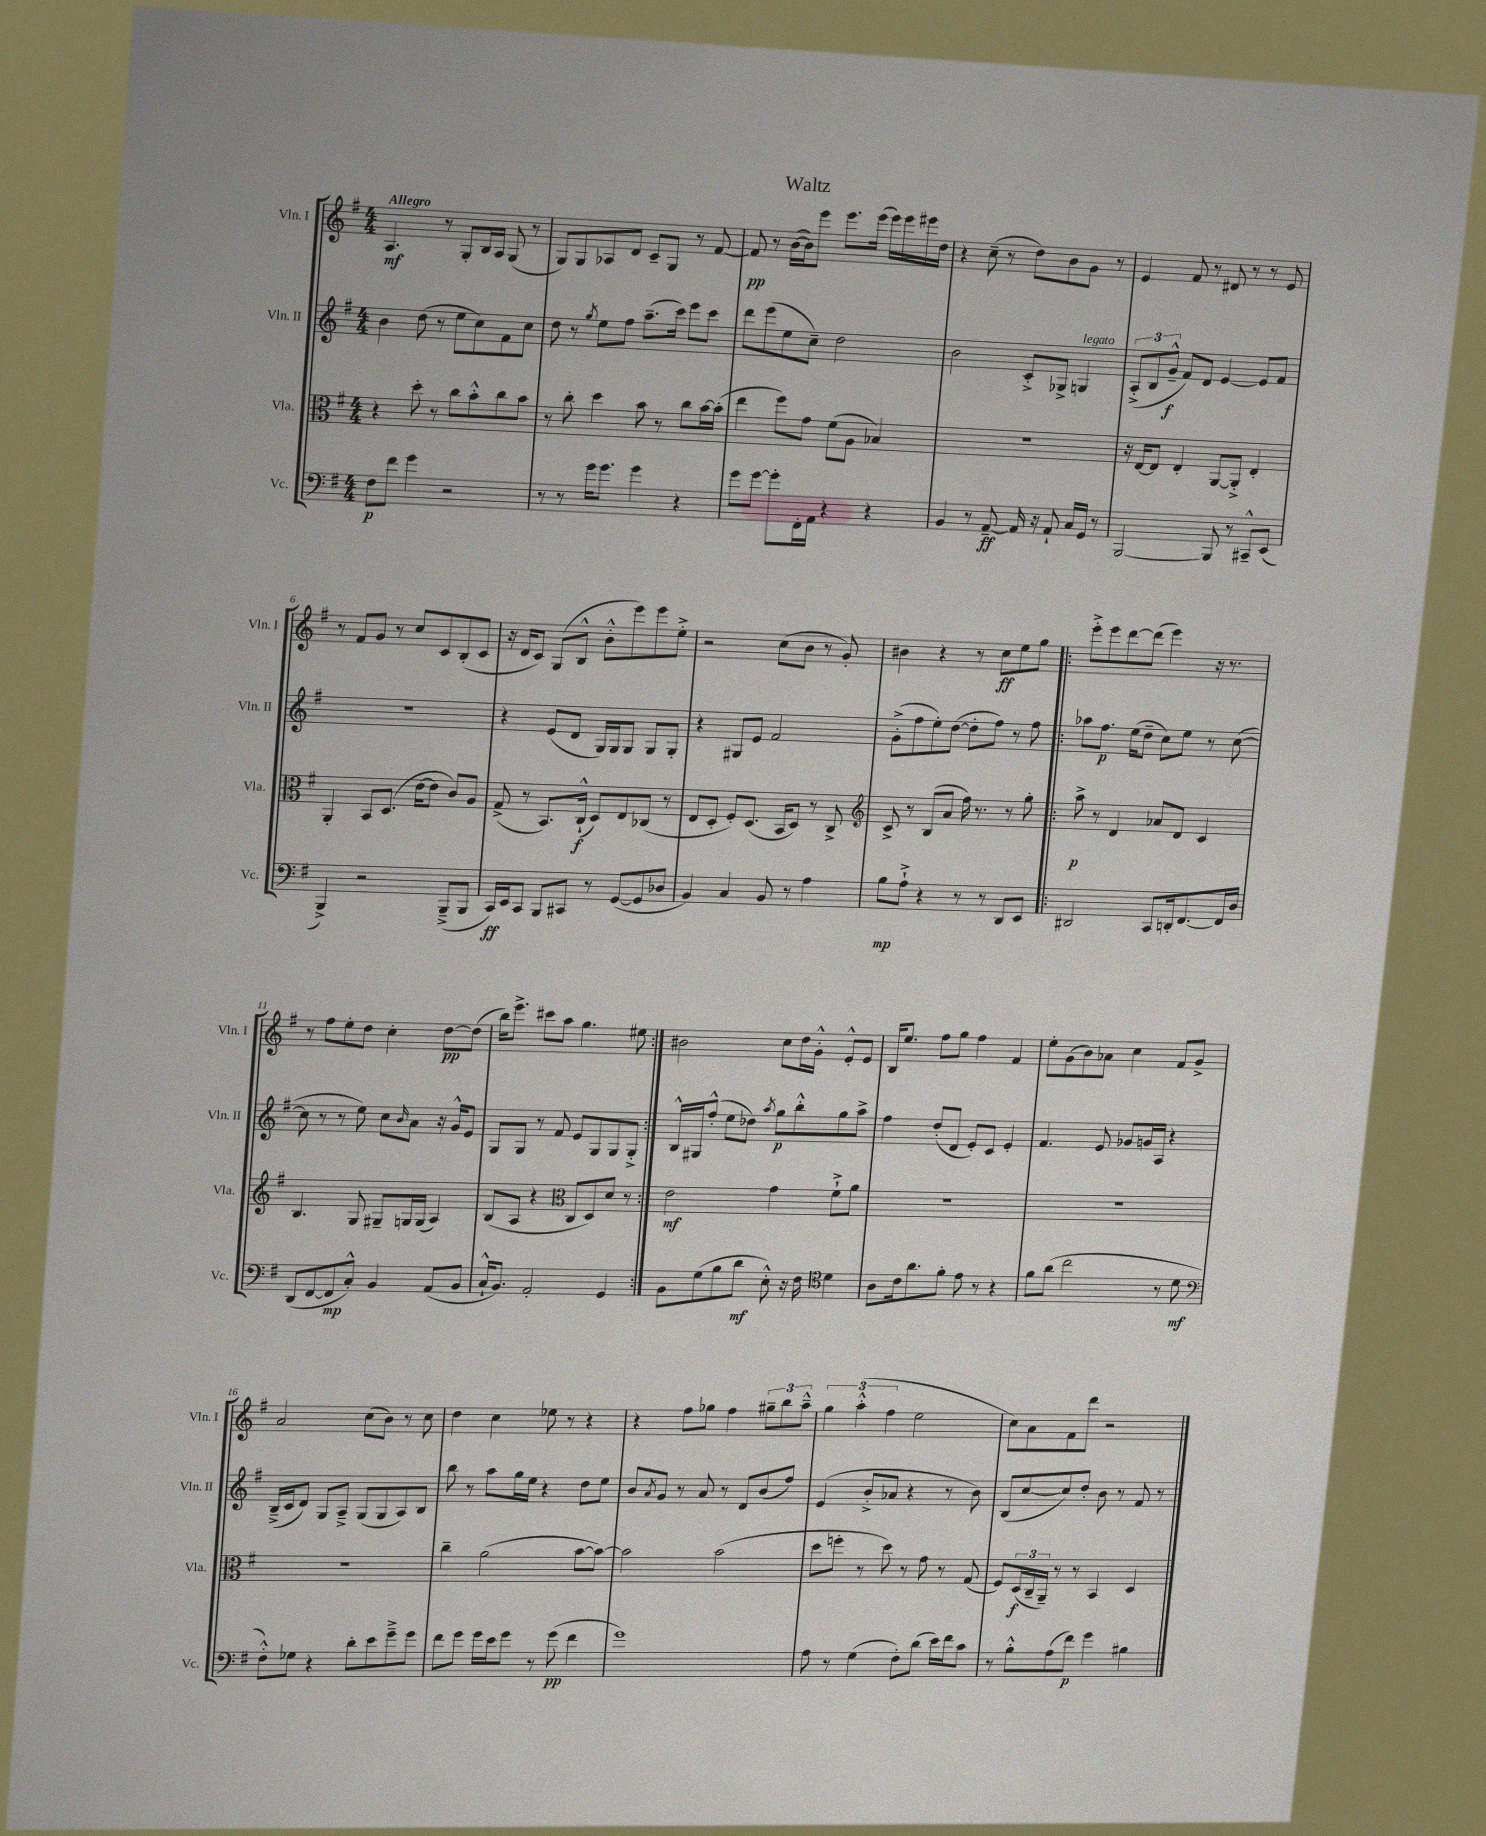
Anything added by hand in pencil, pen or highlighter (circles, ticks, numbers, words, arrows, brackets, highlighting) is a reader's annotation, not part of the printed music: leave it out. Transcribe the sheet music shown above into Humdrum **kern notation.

**kern	**dynam	**kern	**dynam	**kern	**dynam	**kern	**dynam
*part4	*part4	*part3	*part3	*part2	*part2	*part1	*part1
*staff4	*staff4	*staff3	*staff3	*staff2	*staff2	*staff1	*staff1
*I"Vc.	*	*I"Vla.	*	*I"Vln. II	*	*I"Vln. I	*
*I'Vc.	*	*I'Vla.	*	*I'Vln. II	*	*I'Vln. I	*
*clefF4	*	*clefC3	*	*clefG2	*	*clefG2	*
*k[f#]	*	*k[f#]	*	*k[f#]	*	*k[f#]	*
*M4/4	*	*M4/4	*	*M4/4	*	*M4/4	*
=1	=1	=1	=1	=1	=1	=1	=1
!	!	!	!	!	!	!LO:TX:a:B:t=Allegro	!
8F#\L	p	4r	.	4b\	.	4.A/	mf
8f#\J	.	.	.	.	.	.	.
4g\	.	8dd'\	.	(8dd\	.	.	.
.	.	8r	.	8r	.	8r	.
2r	.	8cc\L	.	8ee\L	.	8G'/L	.
.	.	8b'^^\	.	8cc\)	.	16B/L	.
.	.	.	.	.	.	16A/JJ	.
.	.	8cc\	.	8f#\	.	(8G/	.
.	.	8b\J	.	8cc\J	.	8r	.
=2	=2	=2	=2	=2	=2	=2	=2
8r	.	8r	.	8dd\	.	8G/L)	.
8r	.	8cc'\	.	8r	.	8G/	.
.	.	.	.	8qgg/	.	.	.
16g\KL	.	4dd\	.	8ee\L	.	8A-X/	.
8.g\J	.	.	.	.	.	.	.
.	.	.	.	8ff#\J	.	8d/J	.
4g\	.	8b\	.	(8.aa~\L	.	8c~/L	.
.	.	8r	.	.	.	8G/J	.
.	.	.	.	16ccc\Jk)	.	.	.
4r	.	8cc\L	.	8eee\L	.	8r	.
.	.	[16b\L	.	8ccc\J	.	[8f#/	.
.	.	(16b'\JJ]	.	.	.	.	.
=3	=3	=3	=3	=3	=3	=3	=3
8g\L	.	4ee\	.	8ddd\L	.	8f#/]	pp
[8g\J	.	.	.	(8eee\	.	8r	.
8g'\L]	.	8ff#\L)	.	8ee\	.	([16b\LL	.
.	.	.	.	.	.	16b\J])	.
16FF#'\L	.	8g\J	.	8cc~\J)	.	8eee\J	.
16AA\JJ	.	.	.	.	.	.	.
4r	.	(8f#\L	.	2dd\	.	8.eee\L	.
.	.	8A\J	.	.	.	.	.
.	.	.	.	.	.	(16eee\Jk	.
4r	.	4B-X/)	.	.	.	16eee\LL)	.
.	.	.	.	.	.	16eee\	.
.	.	.	.	.	.	16eee#X\	.
.	.	.	.	.	.	16dd\JJ	.
=4	=4	=4	=4	=4	=4	=4	=4
4BB/	.	1r	.	2b\	.	4r	.
8r	.	.	.	.	.	(8cc~\	.
[8AA~/	ff	.	.	.	.	8r	.
16AA/]	.	.	.	8c'^/L	.	8dd\L)	.
16r	.	.	.	.	.	.	.
8AA`/	.	.	.	8G-X^/J	.	8b\	.
!	!	!	!	!LO:TX:a:i:t=legato	!	!	!
16C/LL	.	.	.	4Gn/	.	8g\J	.
16GG/JJ	.	.	.	.	.	.	.
8r	.	.	.	.	.	8r	.
=5	=5	=5	=5	=5	=5	=5	=5
[2BBB/	.	16r	.	(12A'^/L	.	4e/	.
.	.	[16E/KL	.	.	.	.	.
.	.	.	.	12B/	.	.	.
.	.	8E/J]	.	.	.	.	.
.	.	.	.	12g~^^/J	f	.	.
.	.	4E'/	.	8f#/L)	.	8f#/	.
.	.	.	.	8d/J	.	8r	.
8BBB/]	.	[8AA/L	.	[4e/	.	8d#X/	.
8r	.	8AA'^/J]	.	.	.	8r	.
8CC#X~^^/L	.	4E'/	.	8e/L]	.	8r	.
(8EE/J	.	.	.	8f#/J	.	8e/	.
!!LO:LB:g=z
=6	=6	=6	=6	=6	=6	=6	=6
4BBB^/)	.	4AA'/	.	1r	.	8r	.
.	.	.	.	.	.	8f#/L	.
2r	.	8BB/L	.	.	.	8g/J	.
.	.	(8.D/J	.	.	.	8r	.
.	.	.	.	.	.	8cc/L	.
.	.	[16e\KL	.	.	.	.	.
.	.	8e\J]	.	.	.	8c/	.
(8BBB~^/L	.	8c/L)	.	.	.	(8B'/	.
8BBB/J	.	8A/J	.	.	.	8c/J	.
=7	=7	=7	=7	=7	=7	=7	=7
16CC/LL)	ff	(8G^/	.	4r	.	16r	.
16EE/J	.	.	.	.	.	16d/KL	.
8CC/J	.	8r	.	.	.	8c/J)	.
8BBB/L	.	8.BB/L)	.	(8e/L	.	(8G/L	.
8CC#X/J	.	.	.	8d/J	.	8B^^/J	.
.	.	(16C`^^/Jk	f	.	.	.	.
8r	.	8D/L)	.	16G/LL)	.	8b'^^\L	.
.	.	.	.	16G/J	.	.	.
([8GG/L	.	8E/	.	8G/J	.	8eee\)	.
8GG/]	.	(8C-X/J	.	8G/L	.	8eee\	.
8D-X/J	.	8r	.	8G'/J	.	8ee'^\J	.
=8	=8	=8	=8	=8	=8	=8	=8
4BB/)	.	8E/L	.	4r	.	2r	.
.	.	8D'/J	.	.	.	.	.
4C/	.	8F#'/L)	.	8G#X/L	.	.	.
.	.	(8.D/J	.	8e/J	.	.	.
8BB/	.	.	.	2f#/	.	(8cc\L	.
.	.	16BB/KL	.	.	.	.	.
8r	.	8D/J)	.	.	.	8b\J	.
4A\	.	8r	.	.	.	8r	.
.	.	8C^/	.	.	.	8g'/)	.
=9	=9	=9	=9	=9	=9	=9	=9
*	*	*clefG2	*	*	*	*	*
8B\L	mp	8c^/	.	(8g'^\L	.	4b#X\	.
8A`^\J	.	8r	.	8ff#\	.	.	.
4r	.	(8B/L	.	8ee'\)	.	4r	.
.	.	8a/J	.	([8dd\J	.	.	.
8r	.	16ff#\)	.	8dd'\L]	.	8r	.
.	.	8.r	.	.	.	.	.
8r	.	.	.	8ff#\J)	.	8cc\L	ff
8DD/L	.	8r	.	8r	.	8ee\	.
8EE/J	.	8gg'\	.	8ff#\	.	8gg\J	.
=10!|:	=10!|:	=10!|:	=10!|:	=10!|:	=10!|:	=10!|:	=10!|:
2DD#X/	.	8aa^\	p	8aa-X\L	.	8eee'^\L	.
.	.	8r	.	8.ff#\J	p	8eee\	.
.	.	4d/	.	.	.	[8ddd\	.
.	.	.	.	(16ee\KL	.	.	.
.	.	.	.	8dd~\J	.	(8ddd\J]	.
8CC/L	.	8a-X/L	.	8cc\L)	.	4eee\)	.
16DDn'/k	.	8d/J	.	8ee\J	.	.	.
[8.FF#/	.	.	.	.	.	.	.
.	.	4c/	.	8r	.	16r	.
.	.	.	.	.	.	8.r	.
16FF#/L]	.	.	.	([8cc\	.	.	.
16D/JJ	.	.	.	.	.	.	.
!!LO:LB:g=z
=11	=11	=11	=11	=11	=11	=11	=11
(8DD/L	.	4.B/	.	8cc\]	.	8r	.
[8FF#/	.	.	.	8r	.	8ff#\L	.
8FF#/]	mp	.	.	8r	.	8ee'\	.
8C'^^/J)	.	8G/	.	8ee\)	.	8dd\J	.
4BB/	.	8G#X~/L	.	8cc\L	.	4cc'\	.
.	.	.	.	16qqb/	.	.	.
.	.	16Gn/L	.	8a\J	.	.	.
.	.	(16G/JJ	.	.	.	.	.
(8AA/L	.	4A/)	.	16r	.	[8dd\L	pp
.	.	.	.	16g^^/KL	.	.	.
8BB/J	.	.	.	8e/J	.	(8dd\J]	.
=12	=12	=12	=12	=12	=12	=12	=12
16C`^^/KL	.	(8B/L	.	8G/L	.	16bb\KL)	.
8.BB/J)	.	.	.	.	.	8.eee^\J	.
.	.	8A/J	.	8G/J	.	.	.
2AA'/	.	4r	.	8r	.	8ccc#X\L	.
.	.	.	.	8f#/	.	8aa\J	.
*	*	*clefC3	*	*	*	*	*
.	.	8C/L	.	8e/L	.	4.gg\	.
.	.	8D/)	.	8G/	.	.	.
4GG/	.	8d/J	.	8G/	.	.	.
.	.	8r	.	8G'^/J	.	8ee#X\	.
=13:|!	=13:|!	=13:|!	=13:|!	=13:|!	=13:|!	=13:|!	=13:|!
8BB\L	.	2e\	mf	16B^^/LL	.	2b#X\	.
.	.	.	.	16G#X/J	.	.	.
(8G\	.	.	.	(8ff#'^^/J	.	.	.
8B\	.	.	.	8ee\L	.	.	.
8d\J	mf	.	.	8dd-X\J)	.	.	.
.	.	.	.	8qaa/	.	.	.
8E'^^\)	.	4g\	.	8gg\L	p	8cc\L	.
16r	.	.	.	8bb'^^\	.	16dd\L	.
16F#\	.	.	.	.	.	16g'^^\JJ	.
*clefC4	*	*	*	*	*	*	*
4d\	.	8f#`^\L	.	8gg\	.	8e'^^/L	.
.	.	8a\J	.	8aa^\J	.	8e/J	.
=14	=14	=14	=14	=14	=14	=14	=14
8A\L	.	1r	.	4ff#\	.	16B/KL	.
.	.	.	.	.	.	8.ee/J	.
16c\k	.	.	.	.	.	.	.
8.a\	.	.	.	.	.	.	.
.	.	.	.	(8dd'/L	.	8ff#\L	.
8f#'\J	.	.	.	8d/J	.	8gg\J	.
8e\	.	.	.	8e'/L)	.	4ff#\	.
8r	.	.	.	8c/J	.	.	.
4r	.	.	.	4e'/	.	4f#/	.
=15	=15	=15	=15	=15	=15	=15	=15
8f#\L	.	1r	.	4.f#/	.	8ee'\L	.
(8a\J	.	.	.	.	.	(8g\	.
2cc\	.	.	.	.	.	8b\)	.
.	.	.	.	8e/	.	8a-X\J	.
.	.	.	.	8g-X/L	.	4cc\	.
.	.	.	.	16gn/L	.	.	.
.	.	.	.	16A/JJ	.	.	.
8r	.	.	.	4r	.	8f#/L	.
8d\	mf	.	.	.	.	8g^/J	.
!!LO:LB:g=z
=16	=16	=16	=16	=16	=16	=16	=16
*clefF4	*	*	*	*	*	*	*
8F#'^^\L)	.	1r	.	(16B~^/LL	.	2a/	.
.	.	.	.	16c/J	.	.	.
8G-X\J	.	.	.	8d/J)	.	.	.
4r	.	.	.	8G/L	.	.	.
.	.	.	.	8A~^/J	.	.	.
8d'\L	.	.	.	(8G/L	.	(8cc\L	.
8e\	.	.	.	8G/	.	8b\J)	.
8g~^\	.	.	.	8A/)	.	8r	.
8g\J	.	.	.	8B/J	.	8cc\	.
=17	=17	=17	=17	=17	=17	=17	=17
8f#\L	.	4cc~\	.	8bb\	.	4dd\	.
8g\J	.	.	.	8r	.	.	.
16g\LL	.	(2a\	.	8aa\L	.	4cc\	.
16e\J	.	.	.	.	.	.	.
8g\J	.	.	.	16gg\L	.	.	.
.	.	.	.	16ee\JJ	.	.	.
8r	.	.	.	4r	.	8ee-X\	.
(8g\	pp	.	.	.	.	8r	.
4f#\	.	[8b\L	.	8dd\L	.	4r	.
.	.	8b\J_)	.	8ee\J	.	.	.
=18	=18	=18	=18	=18	=18	=18	=18
1g)	.	2b\]	.	8b/L	.	4r	.
.	.	.	.	8qa/	.	.	.
.	.	.	.	8g/J	.	.	.
.	.	.	.	8r	.	8ff#\L	.
.	.	.	.	8a/	.	8gg-X\J	.
.	.	(2b\	.	8r	.	4ff#\	.
.	.	.	.	8d/L	.	.	.
.	.	.	.	(8b/	.	12gg#X~\L	.
.	.	.	.	.	.	12bb\	.
.	.	.	.	8ff#/J)	.	.	.
.	.	.	.	.	.	12aa~^^\J	.
=19	=19	=19	=19	=19	=19	=19	=19
8A\	.	8dd\L	.	(4e/	.	6gg\	.
8r	.	8ffn'\J	.	.	.	.	.
.	.	.	.	.	.	(6aa'^^\	.
(4G\	.	8r	.	8b'^/L	.	.	.
.	.	.	.	.	.	6ff#\	.
.	.	8dd\)	.	8a-X/J	.	.	.
8F#'\L)	.	8r	.	4r	.	2ee\	.
(8d\J	.	8g\	.	.	.	.	.
16e\LL)	.	8r	.	8r	.	.	.
16f#\J	.	.	.	.	.	.	.
8c\J	.	(8G/	.	8b\)	.	.	.
=20	=20	=20	=20	=20	=20	=20	=20
8r	.	8F#/L)	.	(8B/L	.	8cc\L)	.
8B'^^\L	.	(24D/L	f	[8cc/	.	8a\	.
.	.	24C~/	.	.	.	.	.
.	.	24AA~/JJ)	.	.	.	.	.
(8A\	.	8r	.	8cc/])	.	8f#\	.
8f#\J)	p	8r	.	8dd'/J	.	8ddd\J	.
4g\	.	4BB/	.	8b\	.	2r	.
.	.	.	.	8r	.	.	.
4B#X\	.	4D/	.	8f#/	.	.	.
.	.	.	.	8r	.	.	.
==	==	==	==	==	==	==	==
*-	*-	*-	*-	*-	*-	*-	*-
